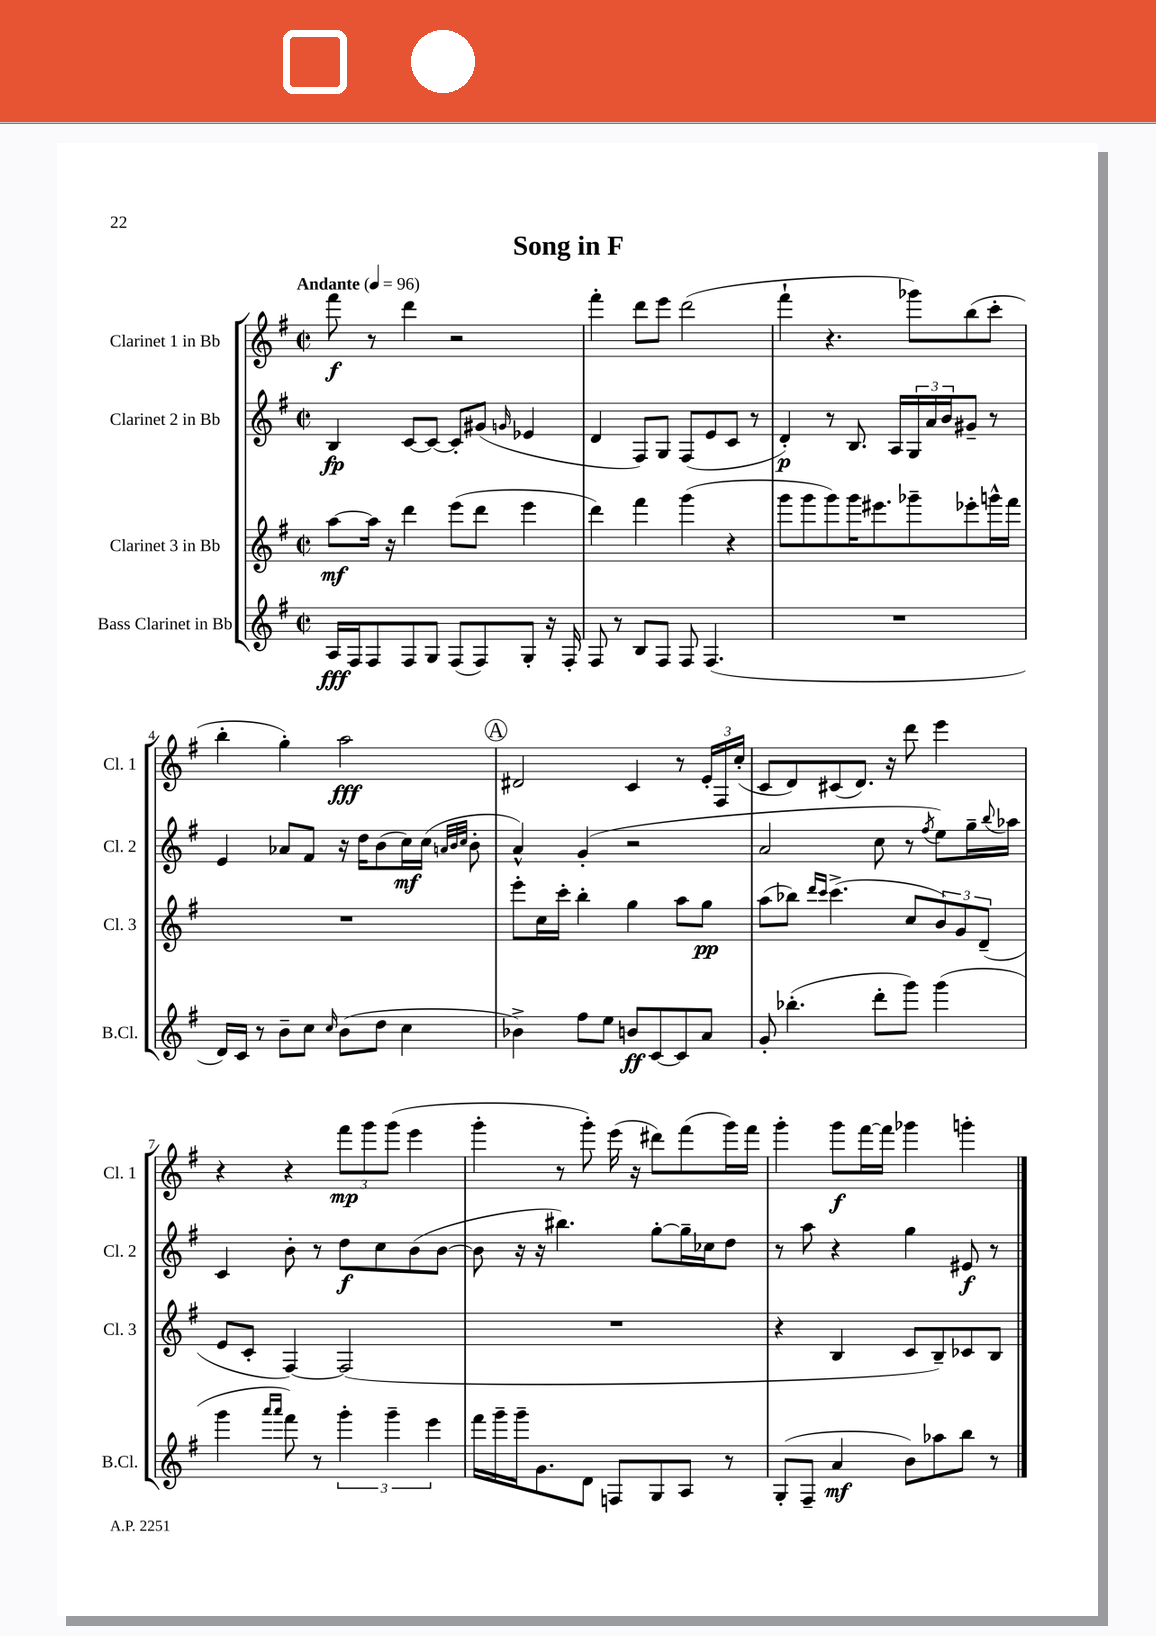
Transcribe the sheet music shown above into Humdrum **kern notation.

**kern	**dynam	**kern	**dynam	**kern	**dynam	**kern	**dynam
*part4	*part4	*part3	*part3	*part2	*part2	*part1	*part1
*staff4	*staff4	*staff3	*staff3	*staff2	*staff2	*staff1	*staff1
*I"Bass Clarinet in Bb	*	*I"Clarinet 3 in Bb	*	*I"Clarinet 2 in Bb	*	*I"Clarinet 1 in Bb	*
*I'B.Cl.	*	*I'Cl. 3	*	*I'Cl. 2	*	*I'Cl. 1	*
*clefG2	*	*clefG2	*	*clefG2	*	*clefG2	*
*k[f#]	*	*k[f#]	*	*k[f#]	*	*k[f#]	*
*M2/2	*	*M2/2	*	*M2/2	*	*M2/2	*
*met(c|)	*	*met(c|)	*	*met(c|)	*	*met(c|)	*
*MM96	*	*MM96	*	*MM96	*	*MM96	*
=1	=1	=1	=1	=1	=1	=1	=1
!	!	!	!	!	!	!LO:TX:a:B:t=Andante	!
16A/LL	fff	[8aa\L	mf	4B/	fp	8fff#\	f
16F#/J	.	.	.	.	.	.	.
8F#/	.	16aa\Jk]	.	.	.	8r	.
.	.	16r	.	.	.	.	.
8F#/	.	4ddd\	.	[8c/L	.	4ddd\	.
8G/J	.	.	.	8c/J_	.	.	.
(8F#/L	.	(8eee\L	.	8c'/L]	.	2r	.
8F#/)	.	8ddd\J	.	(8g#X/J	.	.	.
.	.	.	.	16qqgn/	.	.	.
8G'/J	.	4eee\	.	4e-X/	.	.	.
16r	.	.	.	.	.	.	.
16F#'/	.	.	.	.	.	.	.
=2	=2	=2	=2	=2	=2	=2	=2
8F#/	.	4ddd\)	.	4d/	.	4fff#'\	.
8r	.	.	.	.	.	.	.
8B/L	.	4fff#\	.	8F#/L)	.	8ddd\L	.
8F#/J	.	.	.	8G/J	.	8eee\J	.
8F#/	.	(4ggg\	.	(8F#/L	.	(2ddd\	.
(4.F#/	.	.	.	8e/	.	.	.
.	.	4r	.	8c/J	.	.	.
.	.	.	.	8r	.	.	.
=3	=3	=3	=3	=3	=3	=3	=3
1r	.	8ggg\L	.	4d'/)	p	4fff#`\	.
.	.	8ggg\	.	.	.	.	.
.	.	8ggg\)	.	8r	.	4.r	.
.	.	16ggg\K	.	8.B/	.	.	.
.	.	8.eee#X\	.	.	.	.	.
.	.	.	.	16A/LL	.	.	.
.	.	8ggg-X~\	.	24G/	.	8ggg-X\L)	.
.	.	.	.	24a/	.	.	.
.	.	.	.	24b/J	.	.	.
.	.	8eee-X'\	.	8g#X~/J	.	(8bb\	.
.	.	16gggn^^\L	.	8r	.	8ccc'\J	.
.	.	16fff#\JJ	.	.	.	.	.
!!LO:LB:g=z
=4	=4	=4	=4	=4	=4	=4	=4
16d/LL)	.	1r	.	4e/	.	4bb'\	.
16c/JJ	.	.	.	.	.	.	.
8r	.	.	.	.	.	.	.
8b~\L	.	.	.	8a-X/L	.	4gg'\)	.
8cc\J	.	.	.	8f#/J	.	.	.
16qqcc/	.	.	.	.	.	.	.
(8b\L	.	.	.	16r	.	2aa\	fff
.	.	.	.	16dd\KL	.	.	.
8dd\J	.	.	.	(8b\	.	.	.
4cc\	.	.	.	16cc\L)	mf	.	.
.	.	.	.	(16cc\JJ	.	.	.
.	.	.	.	32qqan/LLL	.	.	.
.	.	.	.	32qqb/	.	.	.
.	.	.	.	32qqcc/JJJ	.	.	.
.	.	.	.	8b'\	.	.	.
!!LO:REH:place=s1:t=A
=5	=5	=5	=5	=5	=5	=5	=5
4b-X^\)	.	8eee'\L	.	4a^^/)	.	2d#X/	.
.	.	16cc\L	.	.	.	.	.
.	.	16ccc'\JJ	.	.	.	.	.
8ff#\L	.	4bb'\	.	(4g'/	.	.	.
8ee\J	.	.	.	.	.	.	.
8bn/L	ff	4gg\	.	2r	.	4c/	.
[8c/	.	.	.	.	.	.	.
8c/]	.	8aa\L	.	.	.	8r	.
8a/J	.	8gg\J	pp	.	.	24e'/LL	.
.	.	.	.	.	.	24F#/	.
.	.	.	.	.	.	(24cc'/JJ	.
=6	=6	=6	=6	=6	=6	=6	=6
8g'/	.	(8aa\L	.	2a/	.	8c/L	.
(4.bb-X'\	.	8bb-X\J)	.	.	.	8d/)	.
.	.	16qqddd/LL	.	.	.	.	.
.	.	16qqccc/JJ	.	.	.	.	.
.	.	(4.ccc^\	.	.	.	(8c#X/	.
.	.	.	.	.	.	8.d/J)	.
8ddd'\L	.	.	.	8cc\	.	.	.
.	.	.	.	.	.	16r	.
8ggg\J)	.	8cc/L	.	8r	.	8ddd\	.
.	.	.	.	8qff#/	.	.	.
(4ggg\	.	12b/)	.	8ee\L)	.	4eee\	.
.	.	12g/	.	.	.	.	.
.	.	.	.	16gg~\L	.	.	.
.	.	(12d~/J	.	.	.	.	.
.	.	.	.	8qqbb/	.	.	.
.	.	.	.	16aa-X\JJ	.	.	.
!!LO:LB:g=z
=7	=7	=7	=7	=7	=7	=7	=7
4ggg\	.	8e/L	.	4c/	.	4r	.
.	.	8c'/J	.	.	.	.	.
16qqaaa/LL	.	.	.	.	.	.	.
16qqaaa/JJ	.	.	.	.	.	.	.
8fff#\)	.	[4F#/)	.	8b'\	.	4r	.
8r	.	.	.	8r	.	.	.
6ggg'\	.	(2F#/]	.	8dd\L	f	12fff#\L	mp
.	.	.	.	.	.	12ggg\	.
.	.	.	.	8cc\	.	.	.
6ggg~\	.	.	.	.	.	(12ggg\J	.
.	.	.	.	(8b\	.	4eee\	.
6eee\	.	.	.	.	.	.	.
.	.	.	.	[8b\J	.	.	.
=8	=8	=8	=8	=8	=8	=8	=8
16fff#\LL	.	1r	.	8b\]	.	4ggg'\	.
16ggg~\	.	.	.	.	.	.	.
16ggg~\J	.	.	.	16r	.	.	.
8.g\	.	.	.	16r	.	.	.
.	.	.	.	4.bb#X\)	.	8r	.
8d\J	.	.	.	.	.	8ggg'\)	.
8Fn/L	.	.	.	.	.	(16eee\	.
.	.	.	.	.	.	16r	.
8G/	.	.	.	[8gg'\L	.	8ddd#X\L)	.
8A/J	.	.	.	16gg~\L]	.	(8fff#\	.
.	.	.	.	16cc-X\J	.	.	.
8r	.	.	.	8dd\J	.	16ggg\L)	.
.	.	.	.	.	.	16fff#\JJ	.
=9	=9	=9	=9	=9	=9	=9	=9
(8G'/L	.	4r	.	8r	.	4ggg'\	.
8F#~/J	.	.	.	8aa\	.	.	.
4a/	mf	4B/	.	4r	.	8ggg\L	f
.	.	.	.	.	.	[16fff#\L	.
.	.	.	.	.	.	16fff#\JJ]	.
8b\L)	.	8c/L	.	4gg\	.	4ggg-X\	.
8aa-X\	.	8B~/)	.	.	.	.	.
8bb\J	.	8c-X/	.	8e#X/	f	4gggn'\	.
8r	.	8B/J	.	8r	.	.	.
==	==	==	==	==	==	==	==
*-	*-	*-	*-	*-	*-	*-	*-
